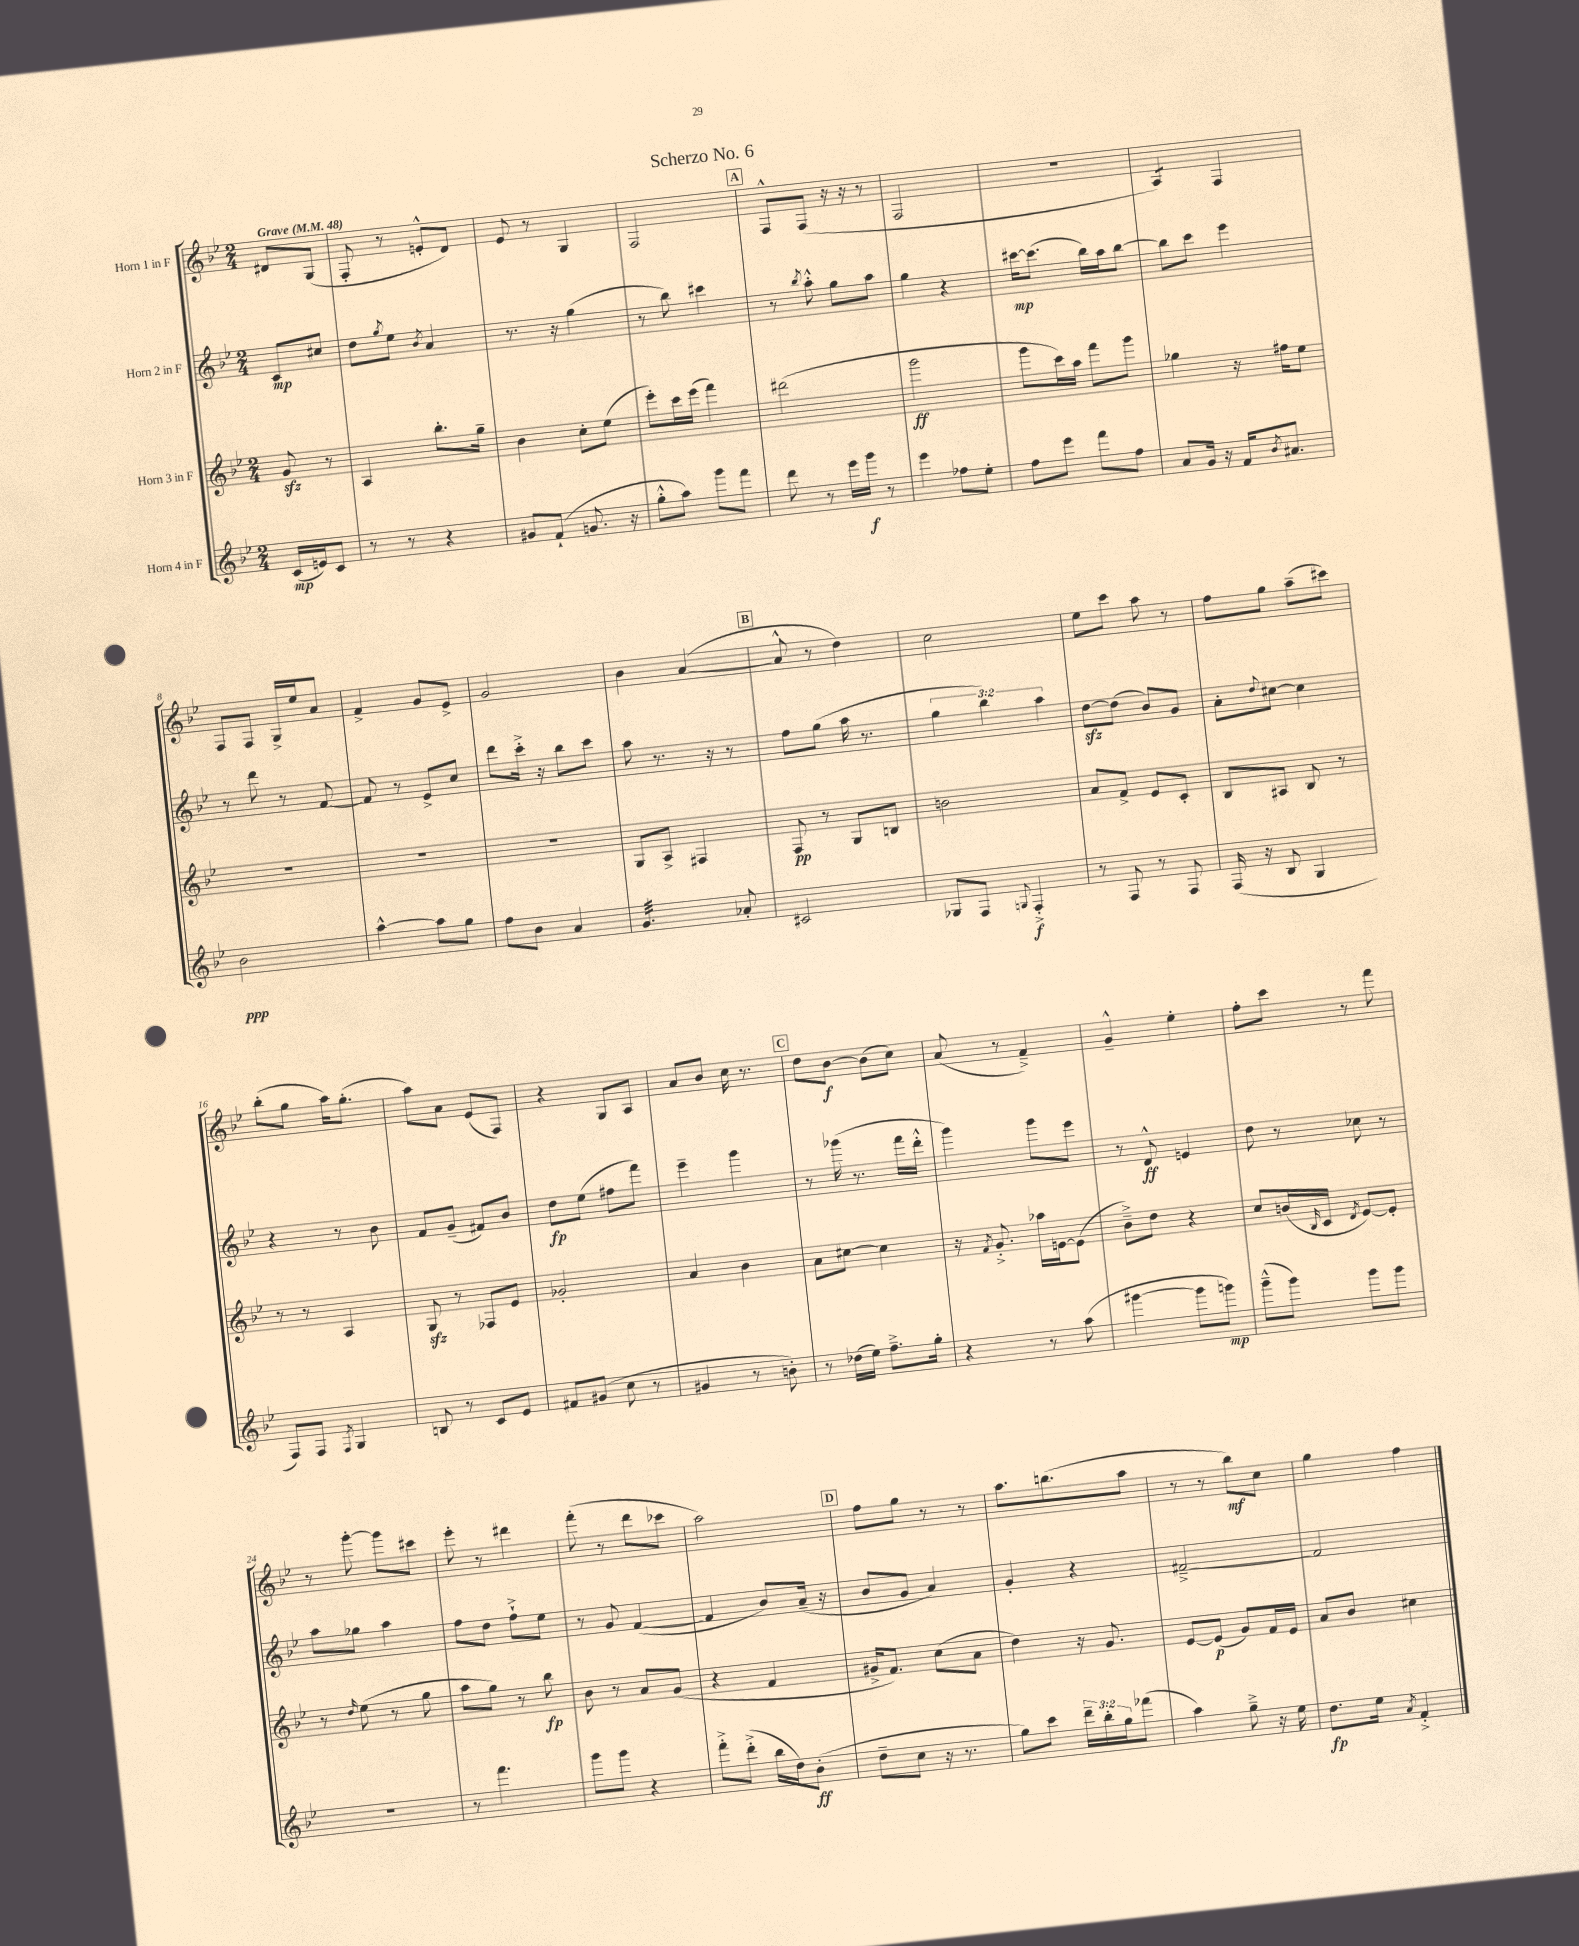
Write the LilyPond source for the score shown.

\header { title = "Scherzo No. 6" }
<<
\new StaffGroup <<
\new Staff = "s0" \with { instrumentName = "Horn 1 in F" } {
    \clef treble \key bes \major \numericTimeSignature \time 2/4 \partial 4 \tempo "Grave" 4 = 48
    dis'8 g8( |
    f8-. r8 e'8-.-^ d'8) |
    ees'8 r8 g4 |
    f2 |
    \mark \markup { \box "A" } f8-^ f8( r16 r16 r8 |
    f2 |
    r2 |
    a4:8) f4 |
    f8 f8 g16-> ees''16 a'8 |
    f'4-> g'8 ees'8-> |
    g'2 |
    bes'4 a'4~( |
    \mark \markup { \box "B" } a'8-^ r8 d''4) |
    c''2 |
    ees''8 c'''8 a''8 r8 |
    f''8 g''8 a''8--( cis'''8) |
    bes''8-.( g''8 a''16) g''8.-.( |
    a''8) a'8 ees'8( f8) |
    r4 g8 a8 |
    a'8 bes'8 c''16 r8. |
    \mark \markup { \box "C" } d''8 bes'8~\f bes'8( c''8) |
    a'8( r8 f'4--->) |
    g'4---^ ees''4-. |
    f''8-. c'''8 r8 f'''8 |
    r8 g'''8~-. g'''8 cis'''8 |
    ees'''8-. r8 dis'''4 |
    f'''8-.( r8 d'''8 ces'''8 |
    a''2) |
    \mark \markup { \box "D" } f''8 g''8 r8 r8 |
    a''8. b''8.( a''8 |
    r8 r8 bes''8\mf) c''8 |
    g''4 f''4 \bar "|." |
}
\new Staff = "s1" \with { instrumentName = "Horn 2 in F" } {
    \clef treble \key bes \major \numericTimeSignature \time 2/4 \override Staff.TupletNumber.text = #tuplet-number::calc-fraction-text \partial 4
    c'8\mp cis''8 |
    d''8 \acciaccatura { g''8 } ees''8 \acciaccatura { bes'8 } a'4 |
    r8. r16 g''4( |
    r8 bes''8) cis'''4 |
    \mark \markup { \box "A" } r8 \acciaccatura { bes''8 } a''8-.-^ g''8 a''8 |
    g''4 r4 |
    cis'''16~\mp cis'''8.( bes''16) a''16 bes''8~ |
    bes''8 c'''8 ees'''4 |
    r8 d'''8 r8 f'8~ |
    f'8 r8 ees'8-> c''8 |
    d'''8 c'''16-.-> r16 bes''8 c'''8 |
    a''8 r8. r16 r8 |
    \mark \markup { \box "B" } f''8 g''8( a''16 r8. |
    \tuplet 3/2 { g''4 bes''4) a''4 } |
    d''8~\sfz d''8( bes'8) g'8 |
    a'8-. \appoggiatura { d''8 } cis''8~ cis''4 |
    r4 r8 bes'8 |
    f'8 g'8--( fis'8) bes'8 |
    d''8\fp ees''8( fis''8 f'''8) |
    ees'''4-- g'''4 |
    \mark \markup { \box "C" } r8 ges'''16( r8. f'''16 d'''16-.-^ |
    g'''4) g'''8 ees'''8 |
    r8 d'8-^\ff e'4 |
    d''8 r8 ces''8 r8 |
    a''8 ges''8 a''4 |
    f''8 d''8 f''8-!-> ees''8 |
    r8 g'8 f'4~( |
    f'4 bes'8) a'16--( r16 |
    \mark \markup { \box "D" } bes'8 g'8 a'4) |
    g'4-. r4 |
    fis'2~---> |
    fis'2 \bar "|." |
}
\new Staff = "s2" \with { instrumentName = "Horn 3 in F" } {
    \clef treble \key bes \major \numericTimeSignature \time 2/4 \partial 4
    g'8\sfz r8 |
    a4 bes''8.-. g''16-- |
    bes'4 c''8-. ees''8( |
    ees'''8-.) c'''16 ees'''16( f'''4) |
    \mark \markup { \box "A" } dis'''2( |
    g'''2\ff |
    g'''8 c'''16) a''16 f'''8 g'''8 |
    ges''4 r16 fis''16 ees''8 |
    R2 |
    R2 |
    R2 |
    g8 a8-> fis4 |
    \mark \markup { \box "B" } f8\pp r8 g8 b8 |
    b'2 |
    a'8 f'8-> ees'8 c'8-. |
    bes8 ais8 bes8 r8 |
    r8 r8 a4 |
    g8\sfz r8 fes8 ees'8 |
    ges'2-. |
    a'4 bes'4 |
    \mark \markup { \box "C" } a'8 cis''8~ cis''4 |
    r16 \acciaccatura { f'8 } g'8.-.-> aes''16 e'16~ e'8( |
    bes'8--->) d''8 r4 |
    c''8 b'16( \grace { bes16 } c'16 \acciaccatura { d'8 } ees'8~) ees'8-. |
    r8 \grace { d''16 } ees''8( r8 g''8 |
    a''8 g''8) r8 bes''8\fp |
    bes'8 r8 a'8 g'8( |
    r4 f'4 |
    \mark \markup { \box "D" } gis'16-> f'8.) c''8( a'8 |
    d''4) r16 g'8. |
    ees'8~ ees'8\p( g'8) f'16 ees'16 |
    a'8 bes'8 cis''4 \bar "|." |
}
\new Staff = "s3" \with { instrumentName = "Horn 4 in F" } {
    \clef treble \key bes \major \numericTimeSignature \time 2/4 \override Staff.TupletNumber.text = #tuplet-number::calc-fraction-text \partial 4
    c'16\mp( e'16) c'8 |
    r8 r8 r4 |
    gis'8 f'8-!( g'8. r16 |
    g''8-.-^ a''8) g'''8 f'''8 |
    \mark \markup { \box "A" } d'''8 r8 ees'''16 g'''16\f r8 |
    ees'''4 fes''8 ees''8-. |
    f''8 ees'''8 f'''8 f''8 |
    a'8 g'16 r16 f'16 \acciaccatura { bes'8 } ais'8. |
    bes'2\ppp |
    a''4~-^ a''8 g''8 |
    f''8 bes'8 a'4 |
    g'4.:32 aes'8-. |
    \mark \markup { \box "B" } cis'2 |
    ges8 f8 \appoggiatura { g8 } f4-.->\f |
    r8 f8 r8 f8 |
    f16( r16 bes8 g4 |
    f8) f8 \acciaccatura { f8 } g4 |
    b8 r8 c'8 ees'8 |
    fis'8 gis'8( c''8 r8 |
    gis'4 r8 b'8-.) |
    \mark \markup { \box "C" } r8 des''16( ees''16) f''8.---> g''16-. |
    r4 r8 a''8( |
    gis'''4~ gis'''8 g'''8\mp) |
    g'''8---^( g'''8) g'''8 g'''8 |
    r2 |
    r8 f'''4. |
    g'''8 g'''8 r4 |
    f'''8-.-> d'''8-.->( bes''16 d''16) bes'8-.\ff( |
    \mark \markup { \box "D" } d''8-- c''8 r16 r8. |
    g''8) c'''8 \tuplet 3/2 { d'''16-- bes''16-. g''16 } fes'''8( |
    a''4) g''8---> r16 ees''16 |
    d''8.\fp ees''16 \acciaccatura { a'8 } f'4-.-> \bar "|." |
}
>>
>>
